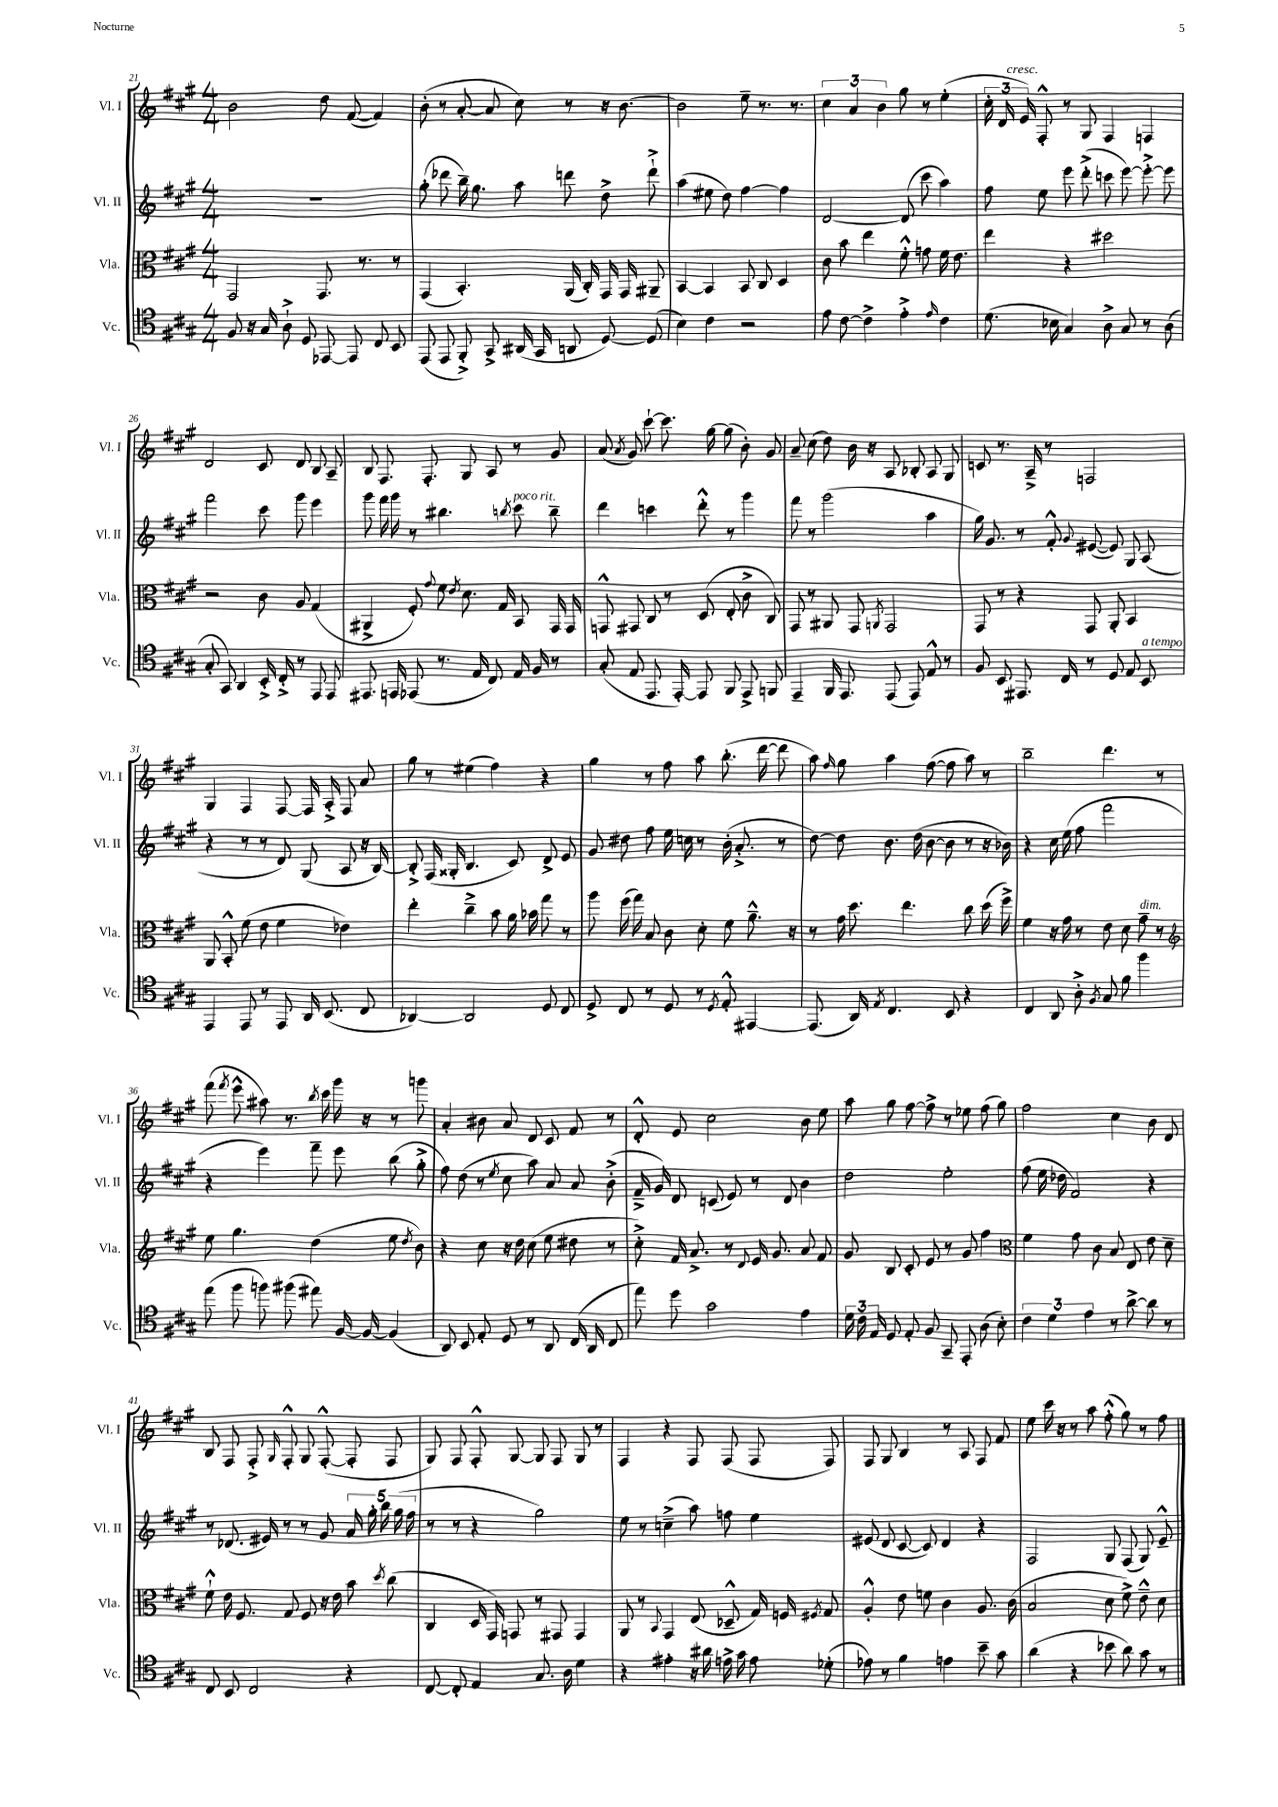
<<
\new StaffGroup <<
\new Staff = "s0" \with { instrumentName = "Vl. I" shortInstrumentName = "Vl. I" } {
    \clef treble \key a \major \numericTimeSignature \time 4/4
    \autoBeamOff b'2 d''8 fis'8~( fis'4) |
    b'8-.( r8 a'8~-. a'8 cis''8) r8 r16 b'8.~ |
    b'2 e''8-- r8. r8. |
    \tuplet 3/2 { cis''4 a'4 b'4 } gis''8 r8 e''4-.( |
    \tuplet 3/2 { cis''16-. d'16 e'16^\markup { \italic "cresc." }) } fis8-.-^ r8 gis8 fis4 f4 |
    d'2 cis'8 d'8 b8 a8-- |
    b8 fis8. fis8.-. gis8 a8 r8 gis'8 |
    a'8( \acciaccatura { a'8 } gis'8) cis'''8~-! cis'''8. gis''16~ gis''8( b'8-.) gis'8 |
    a'8-- cis''8( d''8) b'16 r16 a8 bes8-. a8 gis8 |
    c'8 r8. a16---> r8 f2 |
    gis4 fis4 fis8~ fis16 a16-.-> fis8 a'8 |
    gis''8 r8 eis''4( fis''4) r4 |
    gis''4 r8 fis''8 a''8 b''8.-.( d'''16~ d'''8 |
    a''8) \grace { fis''16 } gis''8 a''4 fis''8~( fis''8 a''8) r8 |
    b''2-- d'''4. r8 |
    fis'''8( \acciaccatura { fis'''8 } e'''8-^ ais''8) r8. \acciaccatura { b''8 } cis'''16 gis'''16 r16 r8 g'''8 |
    a'4-. bis'8 a'8 d'8 cis'8 fis'8 r8 |
    d'8-.-^ e'8 cis''2 b'8 e''8 |
    a''8 gis''8 fis''8~ fis''8-> r8 ees''8 fis''8( gis''8) |
    fis''2 cis''4 b'8 d'8 |
    b8 fis8 fis8-.-> \grace { gis16 } fis8-.-^ gis8 fis8~-.-^( fis8-. fis8 |
    gis8) fis8 fis8-.-^ gis8~ gis8 fis8 gis8 r8 |
    fis4 r4 fis8 fis8( fis8 fis8) |
    fis8 gis8 b4 r8 a8 fis8 fis'8 |
    e''8 cis'''16 r16 r8 a''8 fis''8-.-^( gis''8) r8 fis''8 \bar "|." |
}
\new Staff = "s1" \with { instrumentName = "Vl. II" shortInstrumentName = "Vl. II" } {
    \clef treble \key a \major \numericTimeSignature \time 4/4
    \autoBeamOff R1 |
    gis''8-.( des'''8 b''16--) gis''8. a''8 d'''8 d''8-> d'''8-!-> |
    a''4( eis''8 d''8) fis''4~ fis''4 |
    d'2~ d'8( cis'''8 a''4) |
    fis''8 e''8 e'''8 d'''8-.->( c'''8 e'''8~) e'''8~-.-> e'''8 |
    fis'''2 cis'''8 gis'''8 e'''4 |
    gis'''8 fis'''16 gis'''16 r8 bis''4. \acciaccatura { b''8 } cis'''8^\markup { \italic "poco rit." } b''8-- |
    d'''4 c'''4 d'''8-.-^ r8 gis'''4 |
    fis'''8 r8 gis'''2( a''4 |
    gis''16) gis'8. r8 fis'8-.-^ \appoggiatura { gis'8 } eis'8~( eis'8) gis8 a8( |
    r4 r8 r8 d'8) gis8( a8 r16 b16~) |
    b8-.-> fis16( gisis16-. b4. cis'8) d'8-> e'8 |
    gis'8 dis''8 fis''8 e''16 c''16 r8 b'16-.( a'8.-.-> r8 |
    d''8~) d''8 b'8. d''16( b'8~ b'8 r8 r16 bes'16) |
    r4 cis''16 e''16( fis''8 fis'''2 |
    r4 e'''4) fis'''8-- e'''8 b''8( gis''8-.-> |
    fis''8) d''8( r8 \acciaccatura { e''8 } cis''8 a''8) a'8 a'8 b'8-.->( |
    fis'16---> gis'16) d'8 c'8( e'8) r8 d'8 b'4 |
    d''2 e''2-. |
    fis''8( e''16 des''16 fis'2) r4 |
    r8 des'8.( eis'16) r8 r8 gis'8 \tuplet 5/4 { a'16 gis''16-. b''16 gis''16( fis''16 } |
    r8 r8 r4 gis''2) |
    e''8 r8 c''4--->( a''8) f''8 e''4 |
    eis'8( d'8 cis'8~ cis'8) d'4 r4 |
    fis2 gis8 fis8( gis8) e'8---^ \bar "|." |
}
\new Staff = "s2" \with { instrumentName = "Vla." shortInstrumentName = "Vla." } {
    \clef alto \key a \major \numericTimeSignature \time 4/4
    \autoBeamOff gis,2 gis,8. r8. r8 |
    gis,4( b,4.-.) a,16( cis16-.) gis,16 gis,16 ais,8-- |
    b,4~ b,4 b,8 cis8 d4 |
    cis'8 b'8 e''4 fis'8-.-^ g'8 fis'16 e'8. |
    e''4 r4 dis''2 |
    r2 cis'8 a8 gis4( |
    ais,4-> fis8-.) \appoggiatura { gis'8 } fis'8 \acciaccatura { e'8 } d'8. gis16 b,8 gis,16 gis,16 |
    g,8-^ gis,8 cis8 r8 d8( e8-. cis'8-> cis8) |
    gis,8 r8 ais,8 gis,8 \acciaccatura { a,8 } gis,2 |
    gis,8 r8 r4 gis,8 a,8-. b,4 |
    a,8 b,8-.-^ fis'8( e'8 fis'4 ees'4) |
    e''4-. cis''4---> b'8 a'16 bes'16 gis''8 r8 |
    a''8 fis''16( gis''16) b8 cis'8 d'8-. fis'8 a'8.---^ r16 |
    r8 gis'16 d''8. e''4. cis''8 d''16( fis''16->) |
    fis'4 r16 gis'16 r8 e'8 d'8 gis'8--^\markup { \italic "dim." } r8 |
    \clef treble e''8 gis''4. d''4( e''8 \acciaccatura { d''8 } b'8) |
    r4 cis''8 r16 d''16 cis''8( e''8 dis''8 r8 |
    cis''8-.->) fis'16 a'8.-> r8 \appoggiatura { d'8 } e'16 gis'8. a'8 fis'8 |
    gis'8 b8 cis'8-. e'8 r8 gis'8 fis''4 |
    \clef alto fis'4 gis'8 cis'8 b8 e8 e'8 d'8-- |
    fis'8-!-^ e'16 fis8. gis8 fis8 r16 e'16 b'8 \acciaccatura { d''8 } cis''8( |
    cis4 d16 gis,16) g,8 r8 gis,8 gis,4 |
    a,8 r8 \appoggiatura { b,8 } gis,4 e8( des8---^ gis16) f16 \acciaccatura { fis8 } gis8 |
    a4-.-^ e'8 f'8 cis'4 a8. cis'16( |
    b2 d'8 fis'8->) e'8---^ d'8 \bar "|." |
}
\new Staff = "s3" \with { instrumentName = "Vc." shortInstrumentName = "Vc." } {
    \clef tenor \key a \major \numericTimeSignature \time 4/4
    \autoBeamOff fis8 r16 gis16 a8-!-> d8 ees,8~ ees,8 cis8 b,8 |
    e,8( e,8 fis,8-.->) gis,8-> ais,16( gis,16 a,8 d8~) d8( |
    b4) cis'4 r2 |
    e'8 cis'8~ cis'4-> e'4-.-> \grace { e'16 } cis'4 |
    d'8.( bes16 gis4) a8-> gis8 r8 a8( |
    gis8-. gis,8) a,4 b,16-.-> cis16-.-> r8 e,8 e,8 |
    eis,8. e,16 ees,8( r8. e16 cis8) e16 fis16 r8 |
    gis8-.( e8 e,8. e,16~-.) e,8 fis,8 e,8-> f,8 |
    e,4-- fis,16 e,8. e,8( e,8) e8-^ r8 |
    fis8 b,8 eis,8. cis16 r8 d8 e8 b,8^\markup { \italic "a tempo" } |
    e,4 e,8 r8 e,8 a,16 b,8.( cis8 |
    aes,4~) aes,2 d8 cis8 |
    d8-> cis8 r8 d8 r8 \acciaccatura { d8 } e8-.-^ eis,4~ |
    eis,8.( a,16) \acciaccatura { e8 } cis4. b,8 r4 |
    cis4 a,8 a8-.-> \acciaccatura { fis8 } gis8 fis'8 fis''4 |
    e''8( fis''8 f''8) fis''8( eis''8) fis16~ fis16~ fis4( |
    a,8) b,8 e8-. d8 r8 a,8 cis16( a,16 cis8 |
    e''8) d''8 gis'2 e'4 |
    \tuplet 3/2 { d'16 cis'16 e16 } d8 e8-. fis8 gis,8-- e,8-. a8( b8-.) |
    \tuplet 3/2 { cis'4 d'4 e'4 } r8 a'8~-> a'8 r8 |
    cis8 b,8 cis2 r4 |
    cis8~ cis8-. e4 gis8. a16 d'4 |
    r4 eis'4-. r16 ais'16 e'16-> gis'16 e'8 des'8-.( |
    ees'8) r8 fis'4 e'4 b'8-- gis'8 |
    a'4( r4 bes'8 a'8) gis'8 r8 \bar "|." |
}
>>
>>
\layout { \context { \Score currentBarNumber = #21 } }
